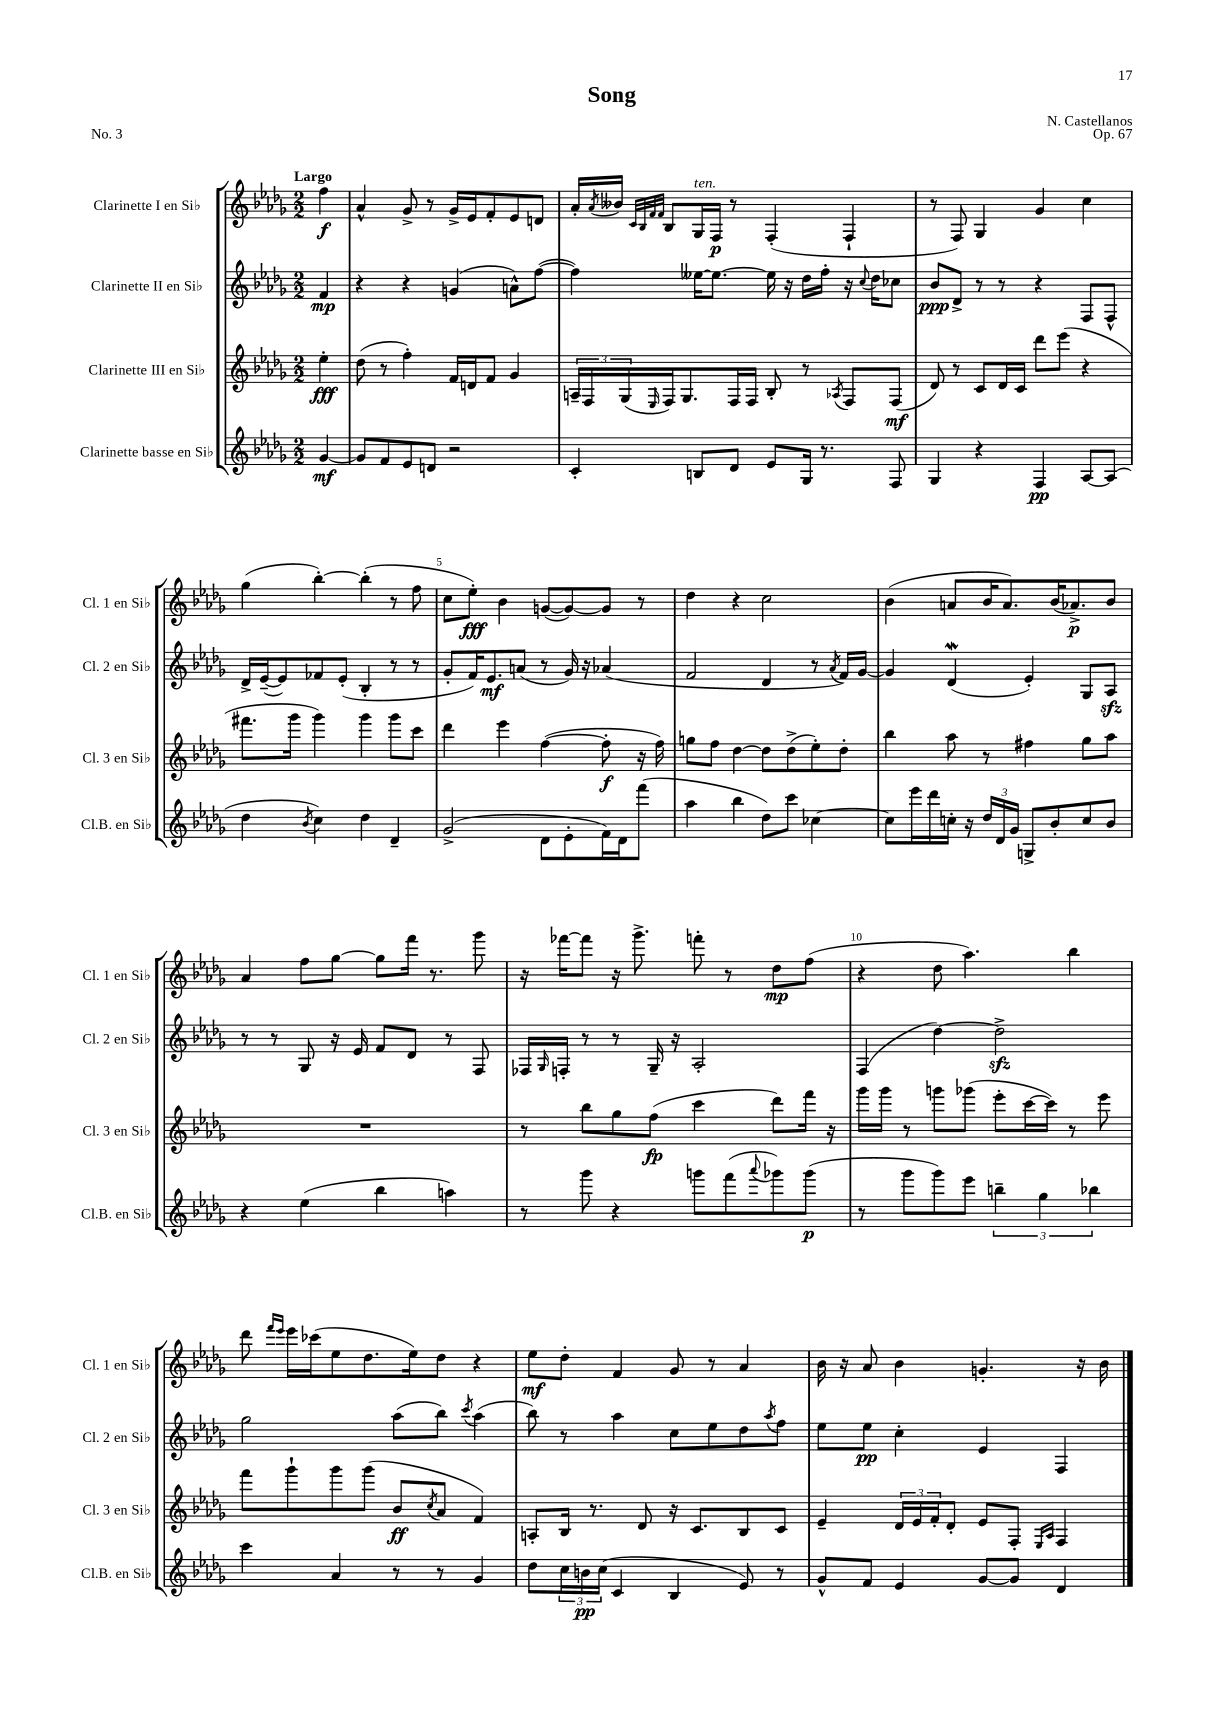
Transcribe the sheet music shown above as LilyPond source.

\header { title = "Song" composer = "N. Castellanos" opus = "Op. 67" piece = "No. 3" }
<<
\new StaffGroup <<
\new Staff = "s0" \with { instrumentName = "Clarinette I en Sib" shortInstrumentName = "Cl. 1 en Sib" } {
    \clef treble \key des \major \numericTimeSignature \time 2/2 \partial 4 \tempo "Largo"
    f''4\f |
    aes'4-^ ges'8-> r8 ges'16-> ees'16 f'8-. ees'8 d'8 |
    aes'16-. \acciaccatura { aes'8 } beses'16 \grace { c'32 bes32 f'32 f'32 } bes8 ges16^\markup { \italic "ten." } f16\p r8 f4-.( f4-! |
    r8 f8) ges4 ges'4 c''4 |
    ges''4( bes''4~-.) bes''4-.( r8 f''8 |
    c''8 ees''8-.\fff) bes'4 g'8~( g'8~) g'8 r8 |
    des''4 r4 c''2 |
    bes'4( a'8 bes'16 a'8.) bes'16( aes'8.->\p) bes'8 |
    aes'4 f''8 ges''8~ ges''8 f'''16 r8. ges'''8 |
    r16 fes'''16~ fes'''8 r16 ges'''8.-> f'''8-. r8 des''8\mp f''8( |
    r4 des''8 aes''4.) bes''4 |
    des'''8 \grace { f'''16 ees'''16 } ees'''16 ces'''16( ees''8 des''8. ees''16) des''8 r4 |
    ees''8\mf des''8-. f'4 ges'8 r8 aes'4 |
    bes'16 r16 aes'8 bes'4 g'4.-. r16 bes'16 \bar "|." |
}
\new Staff = "s1" \with { instrumentName = "Clarinette II en Sib" shortInstrumentName = "Cl. 2 en Sib" } {
    \clef treble \key des \major \numericTimeSignature \time 2/2 \partial 4
    f'4\mp |
    r4 r4 g'4( a'8-^) f''8~( |
    f''4) eeses''16~ eeses''8.~ eeses''16 r16 des''16 f''16-. r16 \appoggiatura { c''8 } des''16 ces''8 |
    bes'8\ppp des'8-> r8 r8 r4 f8 f8-^ |
    des'16-> ees'16~--( ees'8) fes'8 ees'8-.( bes4-. r8 r8 |
    ges'8-. f'16) ees'8.\mf a'8( r8 ges'16) r16 aes'4( |
    f'2 des'4 r8 \acciaccatura { aes'8 } f'16) ges'16~ |
    ges'4 des'4\mordent( ees'4-.) ges8 aes8\sfz |
    r8 r8 ges8 r16 ees'16 f'8 des'8 r8 f8 |
    fes16 \grace { ges16 } f16-. r8 r8 ges16-- r16 aes2-. |
    f4( des''4~) des''2->\sfz |
    ges''2 aes''8( bes''8) \acciaccatura { c'''8 } aes''4( |
    bes''8) r8 aes''4 c''8 ees''8 des''8 \acciaccatura { aes''8 } f''8 |
    ees''8 ees''8\pp c''4-. ees'4 f4 \bar "|." |
}
\new Staff = "s2" \with { instrumentName = "Clarinette III en Sib" shortInstrumentName = "Cl. 3 en Sib" } {
    \clef treble \key des \major \numericTimeSignature \time 2/2 \partial 4
    ees''4-.\fff |
    des''8( r8 f''4-.) f'16 d'16 f'8 ges'4 |
    \tuplet 3/2 { a16-- f16 ges16( } \grace { ees16 } f16) ges8. f16 f16 bes8-. r8 \acciaccatura { aes8 } f8 f8\mf( |
    des'8) r8 c'8 des'16 c'16 des'''8 ees'''8( r4 |
    fis'''8. ges'''16 ges'''4) ges'''4 ges'''8 c'''8 |
    des'''4 ees'''4 f''4~( f''8-.\f r16 f''16) |
    g''8 f''8 des''4~ des''8 des''8->( ees''8-.) des''8-. |
    bes''4 aes''8 r8 fis''4 ges''8 aes''8 |
    R1 |
    r8 bes''8 ges''8 f''8\fp( c'''4 des'''8) f'''16 r16 |
    ges'''16 ges'''16 r8 g'''8 ges'''8( ees'''8-. c'''16~ c'''16) r8 ees'''8 |
    f'''8 ges'''8-! ges'''8 ges'''8( bes'8\ff \acciaccatura { c''8 } aes'8 f'4) |
    a8-. bes16 r8. des'8 r16 c'8. bes8 c'8 |
    ees'4-- \tuplet 3/2 { des'16 ees'16 f'16-. } des'8-. ees'8 f8-. \grace { ees16 aes16 } f4 \bar "|." |
}
\new Staff = "s3" \with { instrumentName = "Clarinette basse en Sib" shortInstrumentName = "Cl.B. en Sib" } {
    \clef treble \key des \major \numericTimeSignature \time 2/2 \partial 4
    ges'4~\mf |
    ges'8 f'8 ees'8 d'8 r2 |
    c'4-. b8 des'8 ees'8 ges16 r8. f8 |
    ges4 r4 f4\pp aes8~ aes8( |
    des''4 \acciaccatura { bes'8 } c''4) des''4 des'4-- |
    ges'2->( des'8 ees'8-. f'16) des'16 f'''8( |
    aes''4 bes''4 des''8) c'''8 ces''4~ |
    ces''8 ees'''16 des'''16 c''16-. r16 \tuplet 3/2 { des''16 des'16 ges'16 } g8-> bes'8-. c''8 bes'8 |
    r4 ees''4( bes''4 a''4) |
    r8 ges'''8 r4 g'''8 f'''8( \appoggiatura { aes'''8 } ges'''8) ges'''8\p( |
    r8 ges'''8 ges'''8) ees'''8 \tuplet 3/2 { b''4-- ges''4 bes''4 } |
    c'''4 aes'4 r8 r8 ges'4 |
    des''8 \tuplet 3/2 { c''16 b'16\pp c''16( } c'4 bes4 ees'8) r8 |
    ges'8-^ f'8 ees'4 ges'8~ ges'8 des'4 \bar "|." |
}
>>
>>
\layout { \context { \Score \override BarNumber.break-visibility = ##(#f #t #t) barNumberVisibility = #(every-nth-bar-number-visible 5) } }
